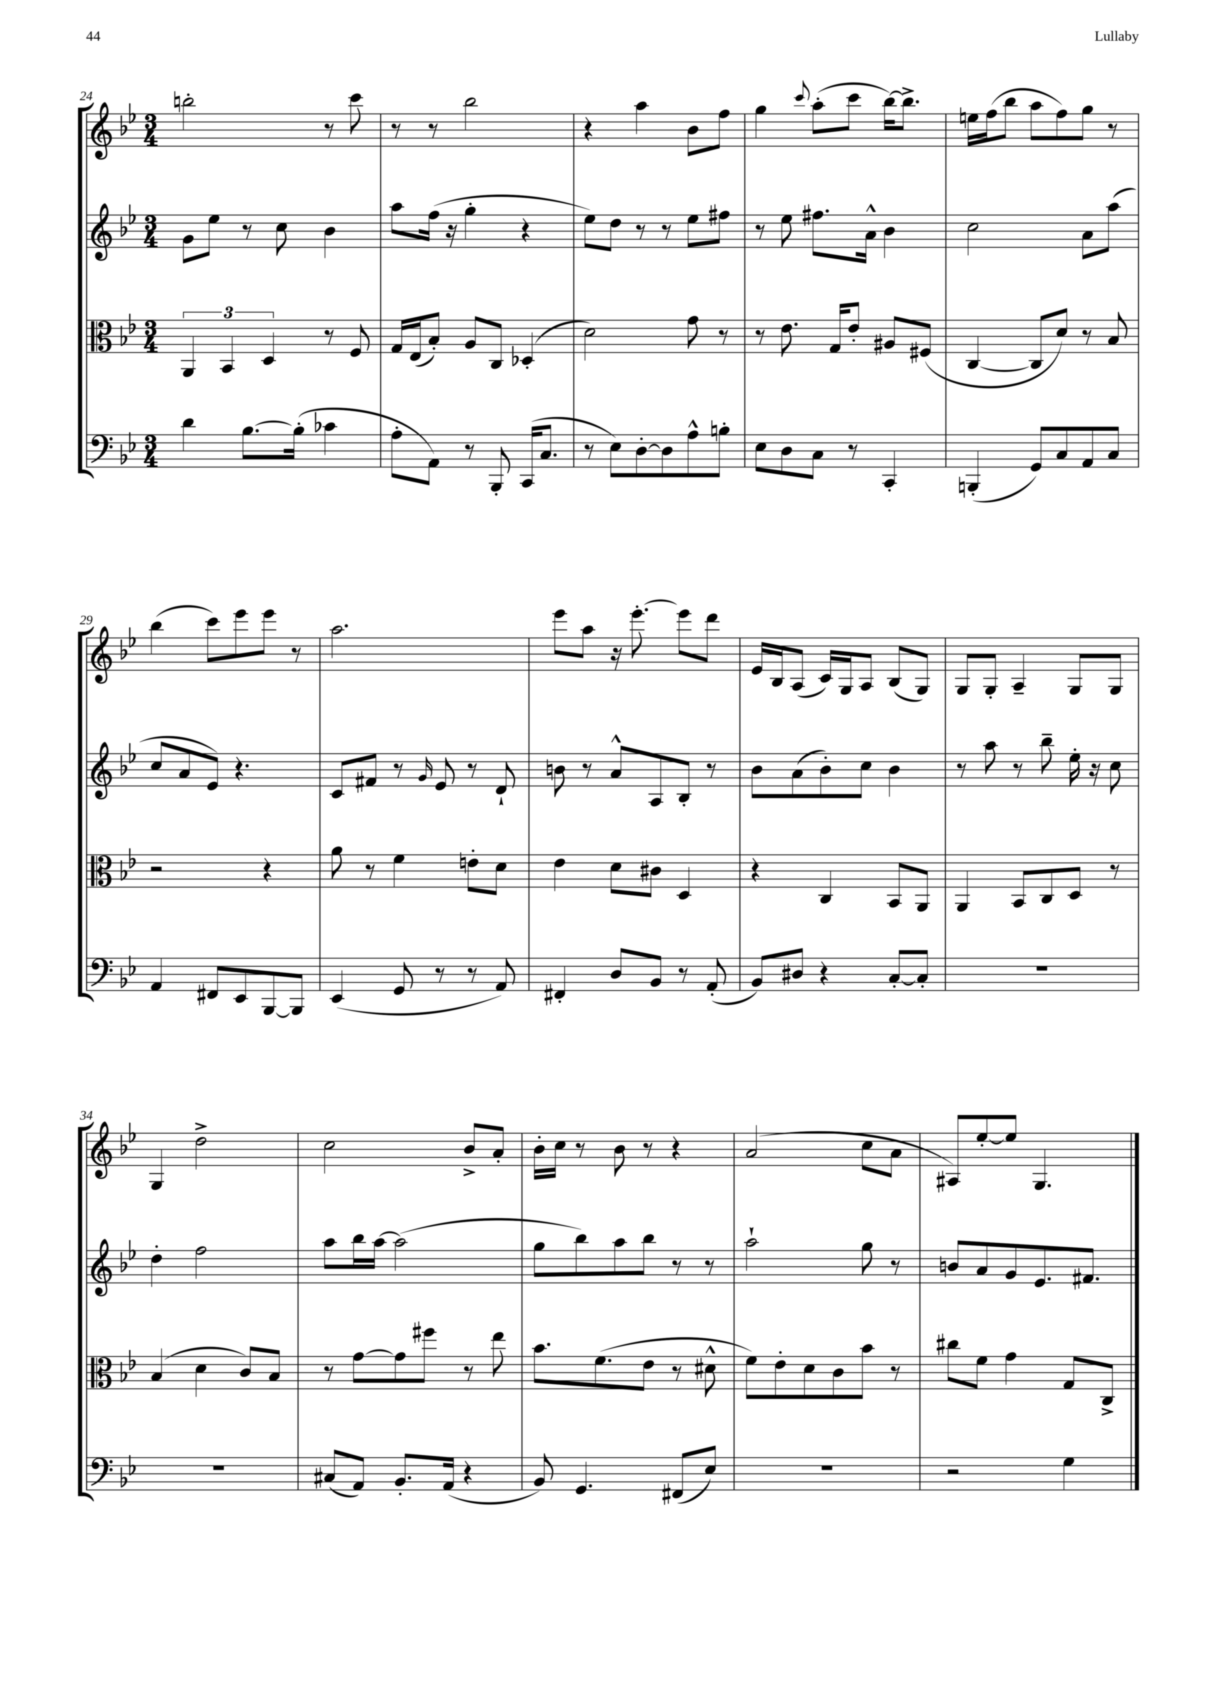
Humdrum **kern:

**kern	**kern	**kern	**kern
*staff4	*staff3	*staff2	*staff1
*clefF4	*clefC3	*clefG2	*clefG2
*k[b-e-]	*k[b-e-]	*k[b-e-]	*k[b-e-]
*M3/4	*M3/4	*M3/4	*M3/4
4d	6AA	8g	2bb'
.	.	8ee-	.
.	6BB-	.	.
[8.B-	.	8r	.
.	6D	.	.
.	.	8cc	.
(16B-']	.	.	.
4c-	8r	4b-	8r
.	8F	.	8ccc
=	=	=	=
8A'	16G	8aa	8r
.	(16E-	.	.
8AA)	8B-')	(16ff	8r
.	.	16r	.
8r	8A	4gg'	2bb-
8BBB-'	8C	.	.
(16CC	(4D-'	4r	.
8.C	.	.	.
=	=	=	=
8r	2d)	8ee-)	4r
8E-)	.	8dd	.
[8D'	.	8r	4aa
8D]	.	8r	.
8A^^	8g	8ee-	8b-
8B'	8r	8ff#	8ff
=	=	=	=
8E-	8r	8r	4gg
8D	8.e-	8ee-	.
.	.	.	8qqccc
8C	.	8.ff#	(8aa'
.	16G	.	.
8r	8e-'	.	8ccc
.	.	16a^^	.
4CC'	8A#	4b-	[16bb-)
.	.	.	8.bb-^]
.	(8F#	.	.
=	=	=	=
(4BBB'	[4C	2cc	16ee
.	.	.	(16ff
.	.	.	8bb-
8GG)	8C]	.	8aa
8C	8d)	.	8ff)
8AA	8r	8a	8gg
8C	8B-	(8aa	8r
=	=	=	=
4AA	2r	8cc	(4bb-
.	.	8a	.
8FF#	.	8e-)	8ccc)
8EE-	.	4.r	8eee-
[8BBB-	4r	.	8eee-
8BBB-]	.	.	8r
=	=	=	=
(4EE-	8a	8c	2.aa
.	8r	8f#	.
8GG	4f	8r	.
.	.	16qqg	.
8r	.	8e-	.
8r	8e'	8r	.
8AA)	8d	8d`	.
=	=	=	=
4FF#'	4e-	8b	8eee-
.	.	8r	8aa
8D	8d	8a^^	16r
.	.	.	[8.eee-'
8BB-	8c#	8A	.
8r	4D	8B-'	8eee-]
(8AA'	.	8r	8ddd
=	=	=	=
8BB-)	4r	8b-	16e-
.	.	.	16B-
8D#	.	(8a	(8A
4r	4C	8b-')	16c)
.	.	.	16G
.	.	8cc	8A
[8C'	8BB-	4b-	(8B-
8C']	8AA	.	8G)
=	=	=	=
2.r	4AA	8r	8G
.	.	8aa	8G'
.	8BB-	8r	4A~
.	8C	8bb-~	.
.	8D	16ee-'	8G
.	.	16r	.
.	8r	8cc	8G
=	=	=	=
2.r	(4B-	4dd'	4G
.	4d	2ff	2dd^
.	8c)	.	.
.	8B-	.	.
=	=	=	=
(8C#	8r	8aa	2cc
8AA)	[8g	16bb-	.
.	.	[16aa	.
8.BB-'	8g]	(2aa]	.
.	8ff#	.	.
(16AA	.	.	.
4r	8r	.	8b-^
.	8ee-	.	8a'
=	=	=	=
8BB-)	8.b-	8gg	16b-'
.	.	.	16cc
4.GG	.	8bb-)	8r
.	(8.f	.	.
.	.	8aa	8b-
.	8e-	8bb-	8r
(8FF#	8r	8r	4r
8E-)	8d#^^	8r	.
=	=	=	=
2.r	8f)	2aa`	(2a
.	8e-'	.	.
.	8d	.	.
.	8c	.	.
.	8b-	8gg	8cc
.	8r	8r	8a
=	=	=	=
2r	8cc#	8b	8A#)
.	8f	8a	[8ee-'
.	4g	8g	8ee-]
.	.	8.e-	4.G
4G	8G	.	.
.	.	8.f#	.
.	8C^	.	.
==	==	==	==
*-	*-	*-	*-
